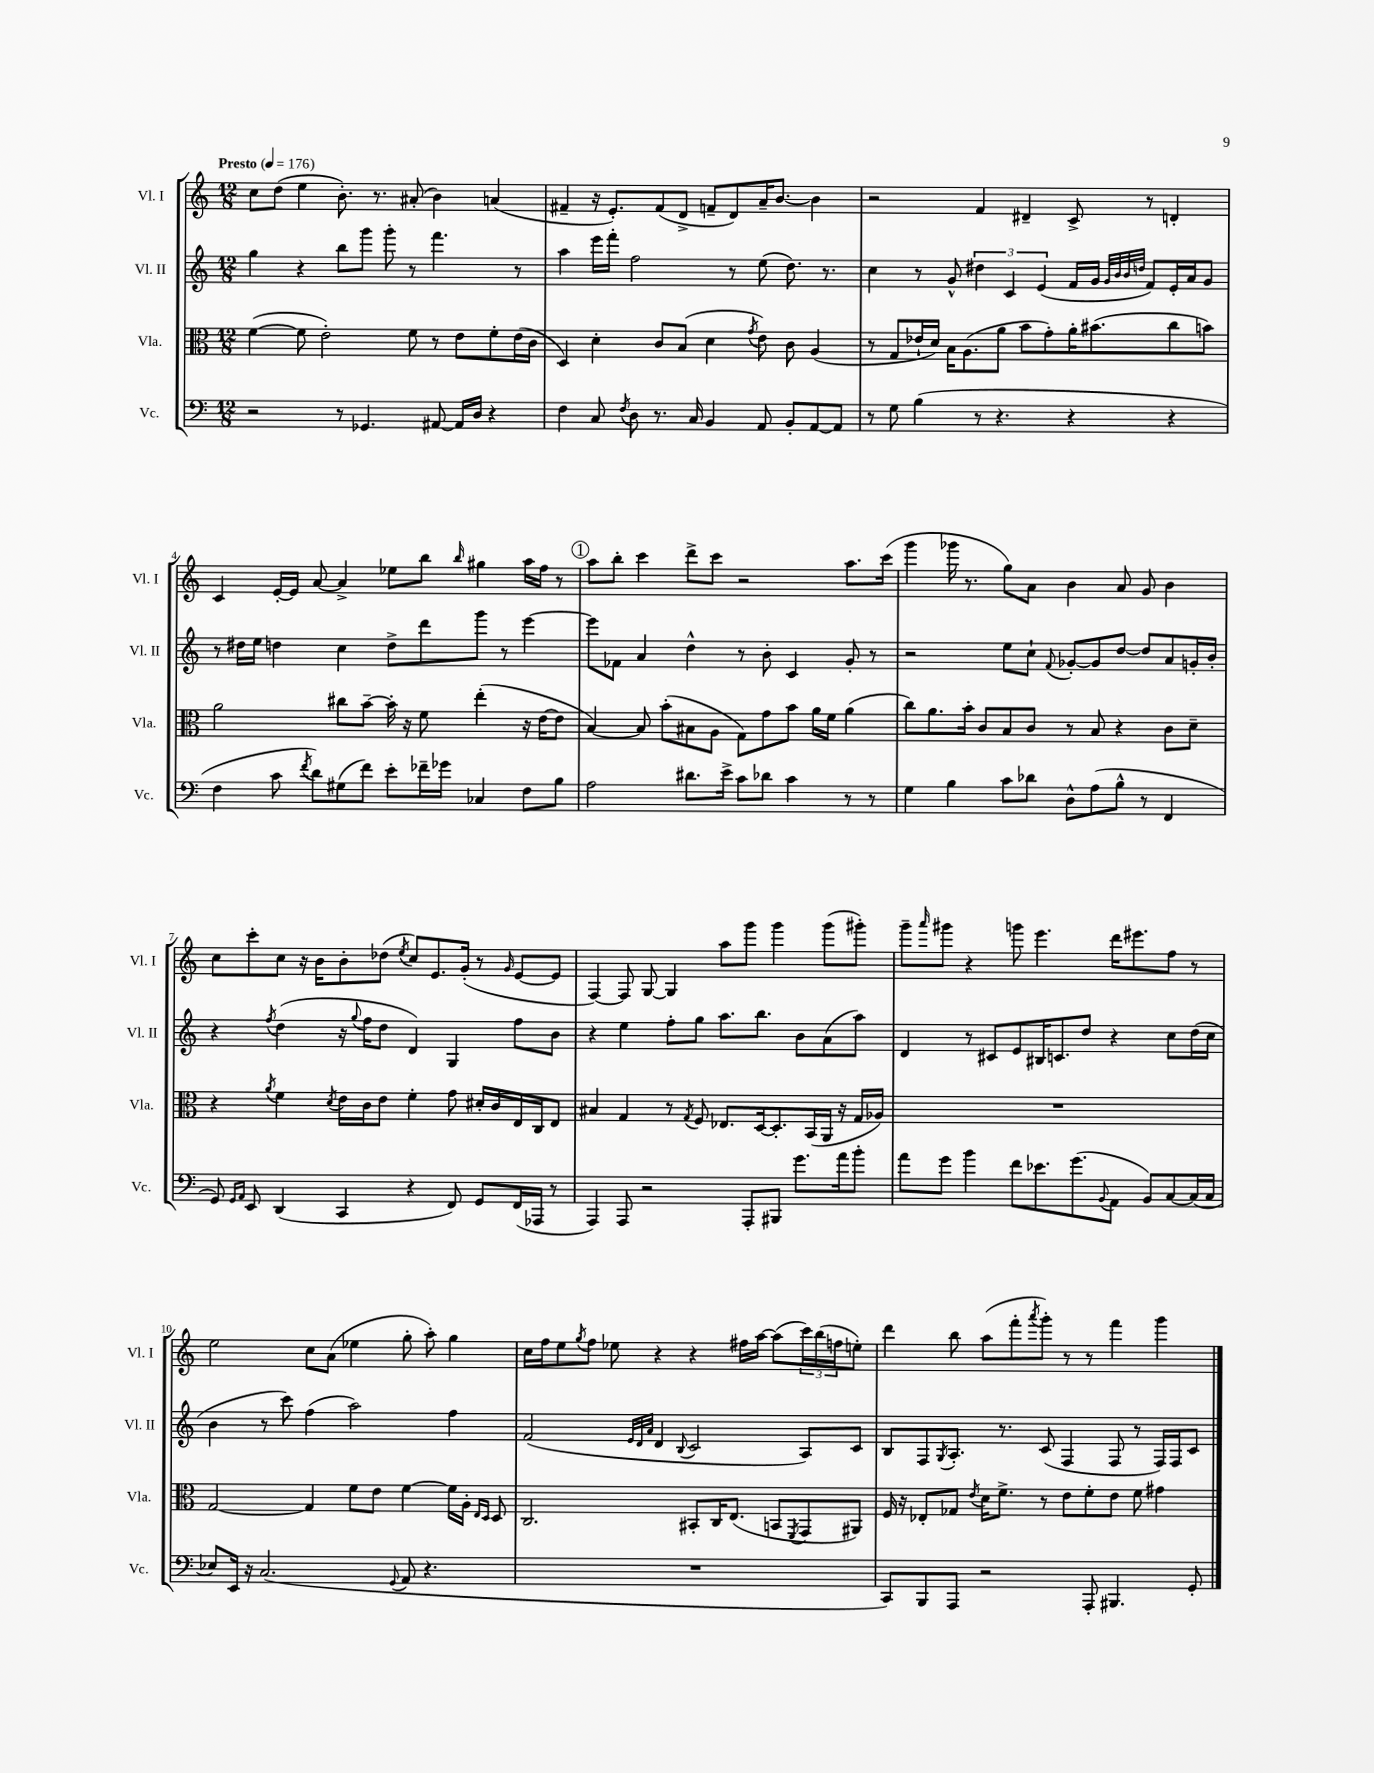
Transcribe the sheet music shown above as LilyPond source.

<<
\new StaffGroup <<
\new Staff = "s0" \with { instrumentName = "Vl. I" shortInstrumentName = "Vl. I" } {
    \clef treble \key c \major \numericTimeSignature \time 12/8 \tempo "Presto" 4 = 176
    c''8 d''8( e''4 b'8.-.) r8. ais'8-.( b'4) a'4( |
    fis'4-- r16 e'8.-.) fis'8( d'8-> f'8-- d'8) a'16-- b'8.~ b'4 |
    r2 f'4 dis'4-- c'8-> r8 d'4-. |
    c'4 e'16~-. e'16 a'8~ a'4-> ees''8 b''8 \grace { b''16 } gis''4 a''16 f''16 r8 |
    \mark \markup { \circle "1" } a''8 b''8-. c'''4 d'''8-> c'''8 r2 a''8. c'''16( |
    g'''4 ges'''16 r8. g''8) a'8 b'4 a'8 g'8 b'4 |
    c''8 c'''8-. c''8 r16 b'16 b'8-. des''8( \acciaccatura { e''8 } c''8) e'8. g'16-.( r8 \grace { g'16 } e'8~ e'8 |
    f4~) f8 g8~ g4 a''8 g'''8 g'''4 g'''8( gis'''8-.) |
    g'''8-- \grace { a'''16 } gis'''8 r4 g'''8 e'''4. d'''16 eis'''8. f''8 r8 |
    e''2 c''8 a'8( ees''4 g''8-. a''8-.) g''4 |
    c''16 f''16 e''8 \acciaccatura { g''8 } f''8 ees''8 r4 r4 fis''16 a''16~ a''8( \tuplet 3/2 { c'''16) b''16( f''16 } e''8-.) |
    d'''4 b''8 a''8( f'''8-. \acciaccatura { a'''8 } g'''8-.) r8 r8 f'''4 g'''4 \bar "|." |
}
\new Staff = "s1" \with { instrumentName = "Vl. II" shortInstrumentName = "Vl. II" } {
    \clef treble \key c \major \numericTimeSignature \time 12/8
    g''4 r4 b''8 g'''8 g'''8-. r8 f'''4. r8 |
    a''4 e'''16 f'''16-. f''2 r8 e''8( d''8.) r8. |
    c''4 r8 g'8-^ \tuplet 3/2 { dis''4 c'4 e'4( } f'16 g'16 \grace { g'32 b'32 b'32 d''32 } f'8) e'16-. a'16 g'8 |
    r8 dis''16 e''16 d''4 c''4 d''8-> d'''8 g'''8 r8 e'''4~ |
    \mark \markup { \circle "1" } e'''8 fes'8 a'4 d''4-^ r8 b'8-. c'4 g'8-. r8 |
    r2 e''8 c''8-! \appoggiatura { f'8 } ges'8~-. ges'8 d''8~ d''8 a'8 g'16-. b'16-. |
    r4 \acciaccatura { f''8 } d''4( r16 \appoggiatura { g''8 } f''16 d''8 d'4) g4 f''8 b'8 |
    r4 e''4 f''8-. g''8 a''8. b''8. b'8 a'8( a''8) |
    d'4 r8 cis'8 e'8 bis16 c'8. d''8 r4 c''8 d''16( c''16 |
    b'4 r8 c'''8) f''4( a''2) f''4 |
    f'2( \grace { e'32 d'32 a'32 } d'4 \appoggiatura { b8 } c'2 a8) c'8 |
    b8 f8 \acciaccatura { g8 } a8.-. r8. c'8( f4 f8 r8 f16) f16 c'8 \bar "|." |
}
\new Staff = "s2" \with { instrumentName = "Vla." shortInstrumentName = "Vla." } {
    \clef alto \key c \major \numericTimeSignature \time 12/8
    f'4~( f'8 e'2-.) f'8 r8 e'8 f'8-. e'16( c'16 |
    d4) d'4-. c'8 b8( d'4 \acciaccatura { g'8 } e'8) c'8 a4( |
    r8 g8 ees'16-! d'16) b16 a8.( a'8 b'8 g'8-.) a'16-. bis'8.( c''8 b'8) |
    a'2 cis''8 b'8~-- b'16-. r16 f'8 e''4-.( r16 e'16~ e'8 |
    \mark \markup { \circle "1" } b4~) b8 b'8-.( bis8 a8 g8) g'8 b'8 a'16 f'16 a'4( |
    c''8) a'8. b'16-. c'8 b8 c'8 r8 b8 r4 c'8 d'8-- |
    r4 \acciaccatura { a'8 } f'4 \acciaccatura { d'8 } e'16 c'16 e'8 f'4-. g'8 dis'16-. c'16 e16 c16 e8 |
    bis4 g4 r8 \acciaccatura { g8 } f8 ees8. d16~ d8.-. b,16( a,16 r16 g16 aes16) |
    R1. |
    g2~ g4 f'8 e'8 f'4~ f'16 a16-. \grace { e16 d16 } d8 |
    c2. bis,8-. c16 e8.( b,8 \acciaccatura { f,8 } g,8 ais,8) |
    f16 r16 ees8-. ges8 \acciaccatura { e'8 } d'16 f'8.-> r8 e'8 f'8-. e'8 f'8 gis'4 \bar "|." |
}
\new Staff = "s3" \with { instrumentName = "Vc." shortInstrumentName = "Vc." } {
    \clef bass \key c \major \numericTimeSignature \time 12/8
    r2 r8 ges,4. ais,8~ ais,16 d16 r4 |
    f4 c8 \acciaccatura { f8 } d8 r8. c16 b,4 a,8 b,8-. a,8~ a,8 |
    r8 g8 b4( r8 r4. r4 r4 |
    f4 c'8 \acciaccatura { f'8 } d'8) gis8( f'8) e'8-. fes'16-- ges'16 ces4 f8 b8 |
    \mark \markup { \circle "1" } a2 dis'8. e'16-> c'8 des'8 c'4 r8 r8 |
    g4 b4 c'8 des'8 d8-^ a8( b8-^ r8 f,4 |
    g,8) \grace { g,16 a,16 } e,8 d,4( c,4 r4 f,8) g,8 f,16( aes,,16 r8 |
    a,,4) a,,8 r2 a,,8-. bis,,8 g'8. a'16 b'8-. |
    a'8 g'8 b'4 f'8 ees'8. g'8.( \appoggiatura { b,8 } a,8 b,8) c8~ c16( c16 |
    ees8) e,16 r16 c2.( \appoggiatura { g,8 } a,8 r4. |
    R1. |
    c,8) b,,8 a,,8 r2 a,,8-. bis,,4. g,8-. \bar "|." |
}
>>
>>
